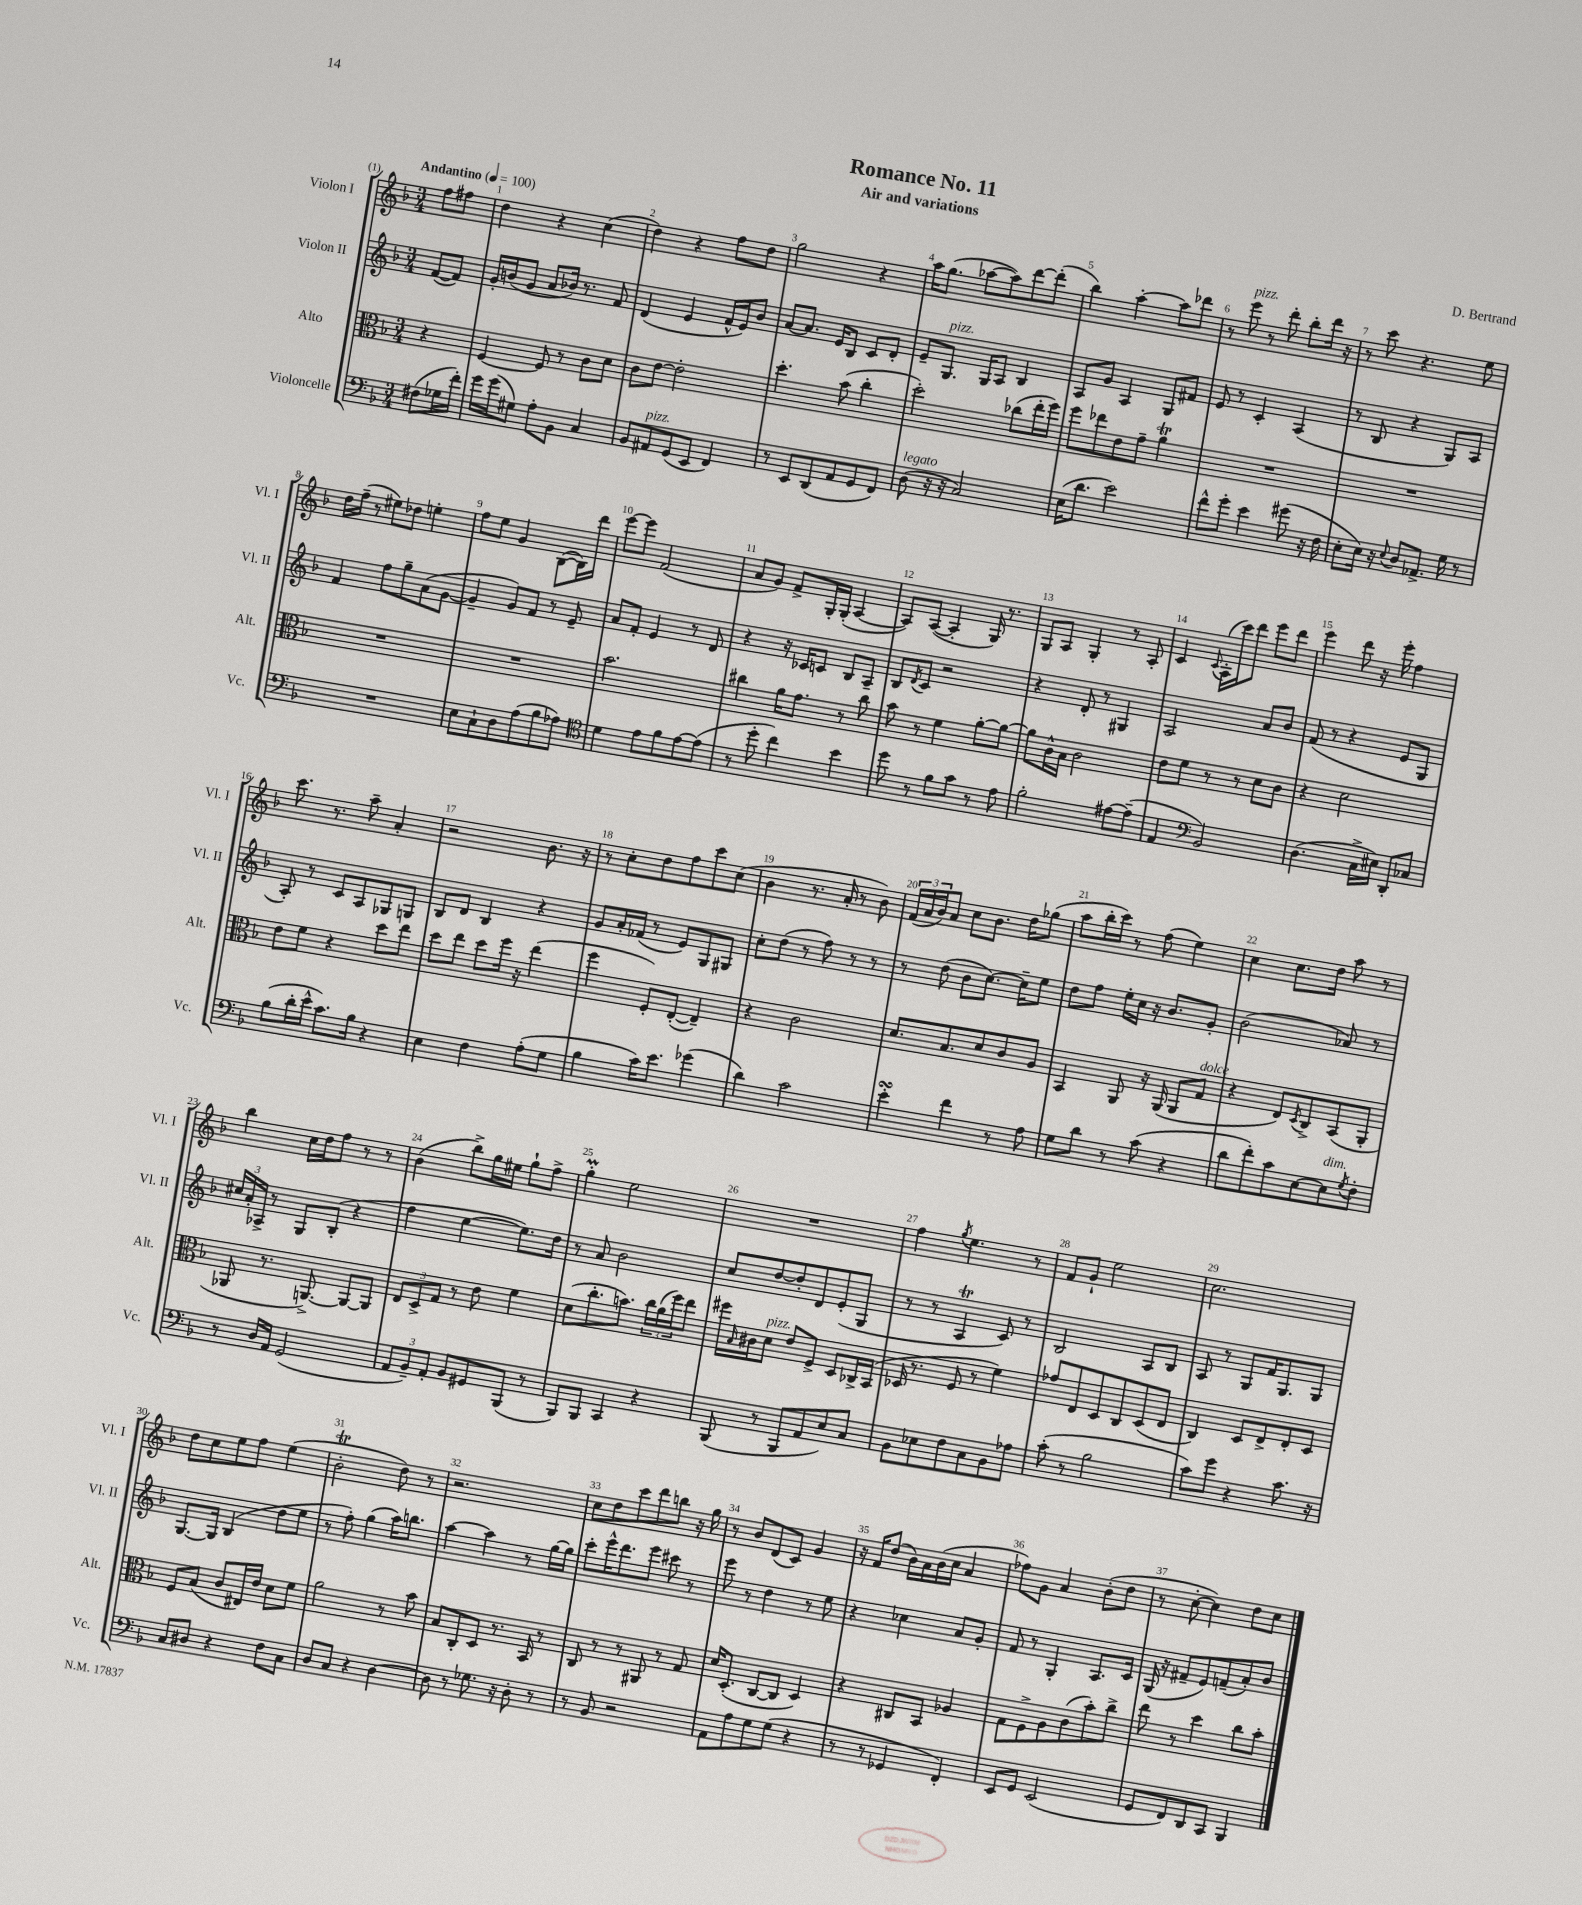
\header { title = "Romance No. 11" composer = "D. Bertrand" subtitle = "Air and variations" }
<<
\new StaffGroup <<
\new Staff = "s0" \with { instrumentName = "Violon I" shortInstrumentName = "Vl. I" } {
    \clef treble \key f \major \numericTimeSignature \time 3/4 \partial 4 \tempo "Andantino" 4 = 100
    f''8 fis''8 |
    d''4 r4 c''4( |
    d''4) r4 f''8 d''8 |
    g''2 r4 |
    a''16 g''8.( aes''8~ aes''8) d'''8~ d'''8-.( |
    bes''4) a''4~-. a''8 des'''8 |
    r8 e'''8^\markup { \italic "pizz." } r8 d'''8-. bes''8-. d'''16 r16 |
    r8 c'''8 r4. e''8 |
    d''16 f''16--( r8 eis''8) des''8 e''4-. |
    f''8 e''8 g'4 bes8~( bes16) d'''16 |
    e'''8~ e'''8 f'2( |
    a'8 g'8) f'8-> g16-. g16-.( a4~ |
    a8) a8~( a4-. g16) r8. |
    g8 a8 g4-. r8 a8-. |
    c'4 \appoggiatura { c'8 } a16-.( c'''16) d'''8 e'''8 d'''8 |
    e'''4 d'''8 r16 e'''16-. f''4 |
    c'''8. r8. a''8-- a'4-. |
    r2 bes'8. r16 |
    r8 c''8-. d''8 f''8 c'''8 c''8( |
    bes'4 r8. a'16-. r8 bes'8) |
    \tuplet 3/2 { f'16( a'16 bes'16) } a'8 c''8 bes'8. d''16 ges''8( |
    a''8 bes''16-. c'''16) r8 f''8( e''4) |
    c''4 c''8. d''16 a''8 r8 |
    bes''4 c''16 d''16 f''8 r8 r8 |
    bes'4( bes''8->) g''16 eis''16 g''8-! f''8-> |
    g''4-.\prall e''2 |
    R2. |
    f''4 \acciaccatura { g''8 } e''4. r8 |
    f'8 g'8-! e''2 |
    c''2. |
    d''8 c''8 e''8 f''8 e''4( |
    bes'2-.\trill d''8) r8 |
    r2. |
    c''8 d''8 c'''8 d'''8 b''8 r16 g''16 |
    r8 bes'8 d'8( c'8) g'4 |
    r16 f'16 d''8( bes'16) a'16 bes'16( c''16 a'4 |
    fes''8) g'8 a'4 bes'8-.( d''8 |
    r8 c''8~-. c''4) d''8 c''8 \bar "|." |
}
\new Staff = "s1" \with { instrumentName = "Violon II" shortInstrumentName = "Vl. II" } {
    \clef treble \key f \major \numericTimeSignature \time 3/4 \partial 4
    f'8~( f'8) |
    g'16-. b'16( g'8 a'8 bes'16) r8. f'8 |
    d'4( e'4 f'16-^ e'16) bes'8 |
    a'8~ a'8. e'16 bes8 c'8 d'8-. |
    e'8-- g8.^\markup { \italic "pizz." } g16 a8 bes4 |
    a8 g'8 a4 g8 fis'8 |
    e'8 r8 c'4-. a4( |
    r8 bes8 r4 g8) a8 |
    f'4 f''8 g''8-- a'8( g'8~ |
    g'4-- g'8) f'8 r8 e'8-- |
    a'8 f'8-. e'4 r8 d'8 |
    r4 r16 ces'16 c'8 bes8 a8-- |
    bes8 \acciaccatura { d'8 } c'8 r2 |
    r4 d'8-. r8 gis4 |
    a2 a'8 bes'8 |
    f'8( r8 r4 e'8 g8 |
    a8-.) r8 c'8 a8 ges8 g8 |
    bes8 d'8 bes4 r4 |
    g'8 a'16-. fes'16( r8 e'8) g8 gis8 |
    c''8-. d''8( r8 f''8) r8 r8 |
    r8 d''8( bes'8 c''8.~) c''16-- e''8 |
    d''8 f''8 e''16-. c''16 r16 bes'8. g'8-. |
    bes'2( aes'8) r8 |
    \tuplet 3/2 { cis''16 a'16-. aes16-> } r8 g8 bes8-.( r4 |
    f''4 e''4~ e''8.) d''16 |
    r8 a'8 bes'2 |
    c''8 d''8~ d''8-. d'8 e'8-.( g8 |
    r8 r8 a4\trill c'8) r8 |
    bes2 a8 bes8 |
    a8 r8 g8 f'16 g8. g8 |
    g8.~ g16 bes4( d''8 e''8 |
    r8 f''8-.) g''4( a''16) b''8. |
    a''4~ a''4 r8 g''16~ g''16 |
    c'''8-. e'''16-^ d'''8. e'''8 cis'''8 r8 |
    e'''8 r8 d''4 r8 e''8 |
    r4 ces''4 a'8 g'8-. |
    f'8 r8 g4-. a8. c'16 |
    g16( r16 fis'8-- e'8) f'8--( a'8-.) bes'8 \bar "|." |
}
\new Staff = "s2" \with { instrumentName = "Alto" shortInstrumentName = "Alt." } {
    \clef alto \key f \major \numericTimeSignature \time 3/4 \partial 4
    r4 |
    f4~ f8 r8 c'8 d'8 |
    c'8 e'8~ e'2-. |
    d''4.-. bes'8( c''4-. |
    d''2-.) ces''8( e''16-. f''16) |
    f''8 ees''8 e'8 g'8-- a'4\trill |
    R2. |
    R2. |
    R2. |
    R2. |
    bes'2. |
    cis''4 a'16 g'8. r8 cis''8 |
    bes'8 r8 f'4 a'8~-. a'8~ |
    a'8 c'16-^ bes16 c'2 |
    e'8 f'8 r8 r8 d'8 c'8 |
    r4 d'2 |
    e'8 f'8 r4 d''8 e''8 |
    d''8 e''8 d''8 f''16 r16 e''4( |
    f''4 f8-.) e8~-.( e4--) |
    r4 c'2 |
    d'8. bes8. d'8 c'8 a8 |
    bes,4 a,8 r16 a,16( a,8 g8^\markup { \italic "dolce" } |
    r4 e8) \acciaccatura { d8 } c8-> bes,8( a,8-. |
    aes,8 r8. a,8.~->) a,8~ a,8 |
    \tuplet 3/2 { e8 d8-> g8 } r8 e'8 f'4 |
    d'8( c''8.-. b'8.) \tuplet 3/2 { c''16 a'16( f''16) } e''8 |
    fis''16 \grace { bes16 } cis'16 d'8^\markup { \italic "pizz." } e'8 f8-> d8 ces16-> bes,16( |
    des16 r8. f8 r8 f'4) |
    ges'8 e8 d8 c8 d8( e8 |
    c4) d8 e8-> e8-. d8 |
    f8 bes8( c'8 eis16) e'16 d'8 f'8 |
    a'2 r8 bes'8 |
    bes8 c8-. d8 r8. bes,16 r8 |
    c8 r8 r8 ais,8 r8 g8 |
    d'16 d8.-.( c8~ c8 d4) |
    r4 cis8 bes,8 aes4 |
    g8 f8-> a8 c'8( bes'8-.) c''8-> |
    e''8 r8 d''4 c''8 bes'8-. \bar "|." |
}
\new Staff = "s3" \with { instrumentName = "Violoncelle" shortInstrumentName = "Vc." } {
    \clef bass \key f \major \numericTimeSignature \time 3/4 \partial 4
    fis8( ges16 f'16-.) |
    g'16 g'16( gis8) a8-. bes,8 c4 |
    bes,8 ais,8^\markup { \italic "pizz." } g,8( e,8 f,4) |
    r8 e,8 d,8( a,8 g,8 f,8) |
    d8^\markup { \italic "legato" }( r16 r16 c2) |
    e16( d'8. e'2) |
    f'8-^ g'8-. e'4 gis'8( r16 f16 |
    e8-. e16) r16 \appoggiatura { e8 } d8 aes,8.-> g16 r8 |
    R2. |
    e8 c8-! d8 a8( bes8 aes8) |
    \clef tenor d'4 e'8 f'8 e'8~ e'8( |
    r8 d''8-. c''4) bes'4 |
    d''8 r8 f'8 g'8 r8 e'8 |
    f'2-. eis'8~ eis'8--( |
    e4 \clef bass bes,2) |
    d4.( c16-> eis16) d,8-. ces8 |
    bes8( d'16-. e'16-^ c'8.) bes16 r4 |
    e4 f4 a8-.( g8 |
    bes4 c'16) e'8. ges'4( |
    d'4) c'2 |
    e'4-.\turn f'4 r8 a8 |
    g8 d'8 r8 c'8( r4 |
    d'8 f'8-.) c'8 e8~ e8^\markup { \italic "dim." } \acciaccatura { g8 } f8-. |
    r8 d16 a,16 g,2( |
    \tuplet 3/2 { a,8 bes,8--) a,8-. } bes,8 gis,8 bes,,8( r8 |
    bes,,8) bes,,8 c,4 r4 |
    bes,,8( r8 bes,,8 a,8 e8) c8 |
    bes,8 ees8 f8 c8 bes,8 aes8 |
    c'8-.( r8 bes2 |
    c'8) g'8 r4 c'8. r16 |
    c8 dis8 r4 f8 c8 |
    d8 c8 r4 d4~ |
    d8 r8 ges8. r16 d8-. r8 |
    r8 bes,8 r2 |
    a,8 a8 g8 g8( r4 |
    r8 r8 ges,4 f,4-.) |
    e,8 g,8 e,2( |
    g,8 f,8) d,8 c,8 bes,,4 \bar "|." |
}
>>
>>
\layout { \context { \Score \override BarNumber.break-visibility = ##(#f #t #t) barNumberVisibility = #all-bar-numbers-visible } }
